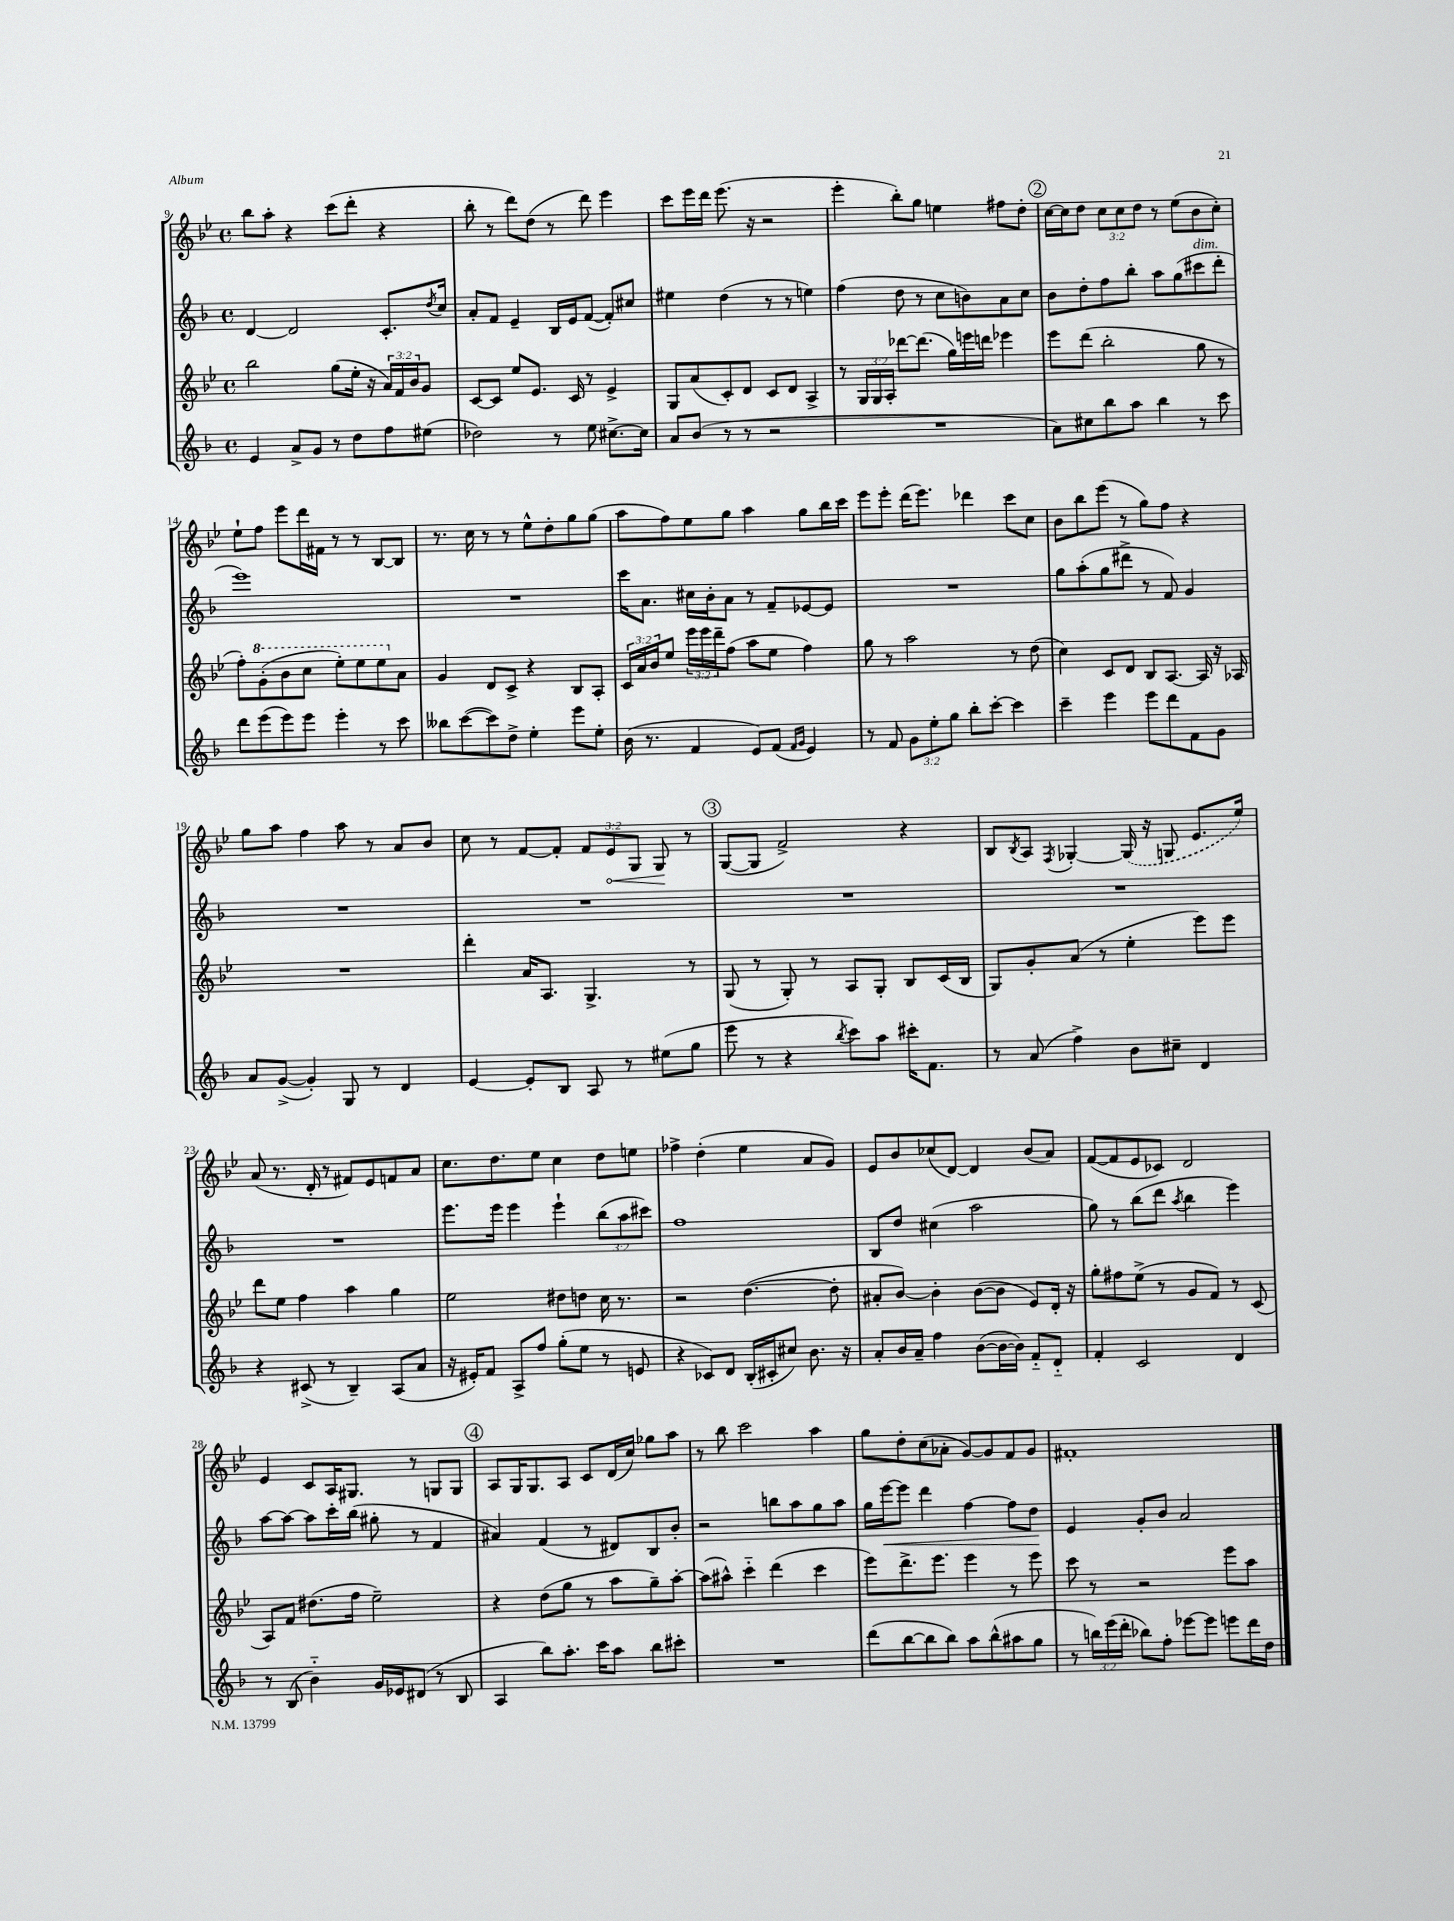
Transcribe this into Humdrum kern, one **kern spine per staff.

**kern	**kern	**kern	**kern
*staff4	*staff3	*staff2	*staff1
*clefG2	*clefG2	*clefG2	*clefG2
*k[b-]	*k[b-e-]	*k[b-]	*k[b-e-]
*M4/4	*M4/4	*M4/4	*M4/4
*met(c)	*met(c)	*met(c)	*met(c)
4e	2bb-	[4d	8bb-
.	.	.	8aa'
8a^	.	2d]	4r
8g	.	.	.
8r	(8gg	.	(8ccc
8dd	16ee-'	.	8ddd'
.	16r	.	.
8ff	24a)	8.c'	4r
.	24f	.	.
.	24b-	.	.
(8ee#	8g	.	.
.	.	8qdd	.
.	.	16cc	.
=	=	=	=
2dd-)	[8c	8a'	8bb-'
.	8c]	8f	8r
.	8ee-	4e~	8ddd)
.	8.e-	.	(8dd
8r	.	16B-	8r
.	16c	16e	.
8ee	8r	([8f	8ddd)
[8.cc#^	4e-^	8f'])	4eee-
.	.	8cc#	.
16cc#]	.	.	.
=	=	=	=
8a	8G	4ee#	8ccc
(8b-	(8a	.	16eee-
.	.	.	16ddd
8r	8c')	(4dd	(8.eee-
8r	8d	.	.
.	.	.	16r
2r	8c	8r	2r
.	8d	8r	.
.	4A^	4ee)	.
=	=	=	=
1r	8r	(4ff	4eee-'
.	24G	.	.
.	24G	.	.
.	24A'	.	.
.	[8ddd-	8dd	8bb-')
.	(8.ddd-]	8r	8gg
.	.	8cc	4ee
.	16gg)	.	.
.	16eee	8b)	.
.	16ddd	.	.
.	4eee-	8a	8ff#
.	.	8cc	8dd'
=	=	=	=
8a)	8eee-	8b-	[16cc
.	.	.	16cc]
8cc#	(8ddd	8dd'	8dd
8bb-	2bb-'	8ff	12cc
.	.	.	12cc
8aa	.	8bb-'	.
.	.	.	12dd
4bb-	.	8aa	8r
.	.	(8gg	(8ee-
8r	8gg	8ccc#	8b-
8ccc	8r	8ddd'	8cc')
=	=	=	=
8ddd	8ff')	1eee)	8ee-`
(8eee	(8gg'	.	8ff
8eee)	8bb-	.	8eee-
8eee	8ccc	.	16ddd
.	.	.	16f#
4eee'	8eee-')	.	8r
.	8eee-	.	8r
8r	8eee-	.	[8B-
8ccc	8a	.	8B-]
=	=	=	=
8bb--	4g	1r	8.r
([8ccc	.	.	.
.	.	.	16cc
8ccc])	8d	.	8r
8dd^	8c^	.	8r
4ee'	4r	.	8ee-^^
.	.	.	8dd'
8eee	8B-	.	8gg
8ee'	8A'	.	(8gg
=	=	=	=
(16b-	24c	16ccc	8aa
.	24a	.	.
8.r	.	8.a	.
.	24b-	.	.
.	8ee-	.	8ff)
4f	24eee-	16cc#	8ee-
.	24eee-	.	.
.	.	16b-'	.
.	24ddd~	.	.
.	(8ff	8a	8gg
8e)	8aa	8r	4aa
(8f	8ee-	8f~	.
16qqf	.	.	.
16qqg	.	.	.
4e)	4ff)	[8e-	8gg
.	.	8e-]	16bb-
.	.	.	16ccc
=	=	=	=
8r	8gg	1r	8eee-
8f	8r	.	8eee-'
12g	2aa	.	(16ddd
.	.	.	8.eee-)
12ee'	.	.	.
12gg	.	.	.
8bb-'	.	.	4ddd-
[8ccc'	.	.	.
4ccc]	8r	.	8ccc
.	(8dd	.	8cc
=	=	=	=
4ccc~	4cc)	8gg	8b-
.	.	(8aa'	8bb-
4eee	8c	8gg	(8eee-
.	8d	8ddd#^	8r
8eee	8B-	8r	8gg)
8ddd	[8.A	8f)	8ff
8f	.	4g	4r
.	16A]	.	.
8g	16r	.	.
.	16A-	.	.
=	=	=	=
8a	1r	1r	8gg
([8g^	.	.	8aa
4g'])	.	.	4ff
8G	.	.	8aa
8r	.	.	8r
4d	.	.	8a
.	.	.	8b-
=	=	=	=
[4e	4ddd'	1r	8cc
.	.	.	8r
8e']	16a	.	[8f
.	8.A	.	.
8B-	.	.	8f']
8A	4.G^	.	12f
.	.	.	12e-
8r	.	.	.
.	.	.	12G
(8ee#	.	.	8G
8gg	8r	.	8r
=	=	=	=
8eee	(8G	1r	([8G
8r	8r	.	8G]
4r	8G')	.	2f^)
.	8r	.	.
8qbb-	.	.	.
8ccc)	8A	.	.
8aa	8G'	.	.
16ccc#'	8B-	.	4r
8.f	.	.	.
.	(16c	.	.
.	16B-	.	.
=	=	=	=
8r	8G)	1r	8B-
.	.	.	8qB-
(8a	8g'	.	8A
.	.	.	8qF
4ff^)	(8a	.	[4G-'
.	8r	.	.
8b-	4ee-'	.	(16G-]
.	.	.	16r
8cc#~	.	.	8G
4d	8eee-)	.	8.e-
.	8eee-	.	.
.	.	.	16ee-)
=	=	=	=
4r	8ddd	1r	(8a
.	8ee-	.	8.r
(8c#^	4ff	.	.
.	.	.	16d'
8r	.	.	8r
4B-~)	4aa	.	8f#)
.	.	.	8e-
(8A	4gg	.	8f
8a	.	.	8a
=	=	=	=
16r	2ee-	8.eee	8.cc
16e#')	.	.	.
8f	.	.	.
.	.	16eee	8.dd
8A^	.	4eee	.
8ff	.	.	8ee-
(8gg'	8dd#	4eee`	4cc
8ee	8dd	.	.
8r	16cc	(12bb-	8dd
.	8.r	.	.
.	.	12aa	.
8e	.	.	8ee
.	.	12ccc#)	.
=	=	=	=
4r	2r	1ff	4ff-^
8c-)	.	.	(4dd'
8d	.	.	.
(16B-'	([4.dd	.	4ee-
16c#'	.	.	.
8cc#)	.	.	.
8.b-	.	.	8a
.	8dd']	.	8g)
16r	.	.	.
=	=	=	=
8a'	8a#'	8B-	8e-
16b-	[8b-)	8dd	8b-
16a~	.	.	.
4ff	4b-']	(4cc#	(8cc-
.	.	.	[8d)
([8b-	([8b-	2aa	4d]
16b-_	8b-]	.	.
16b-])	.	.	.
8f'~	8e-)	.	(8b-
8d'~	16d'	.	8a)
.	16r	.	.
=	=	=	=
4f'	8gg'	8gg)	([8f
.	8ff#	8r	8f]
2c	(8ee-^	(8bb-	8e-
.	8r	8ddd	8c-)
.	.	8qaa	.
.	8g	4bb-	2d
.	8f)	.	.
4d	8r	4eee)	.
.	(8c	.	.
=	=	=	=
8r	8A)	[8aa	4e-
(8B-	8f	8aa_	.
4b-'~)	(8.dd#	8aa]	8c
.	.	16ccc'	16A
.	16ff	(16bb-	8.G#
16g	2ee-~)	8gg#'	.
16e-	.	.	.
(8d#	.	8r	8r
8r	.	4f	8G
8B-	.	.	8G
=	=	=	=
4A	4r	4a#)	8A
.	.	.	16G
.	.	.	8.G
8bb-)	(8dd	(4f	.
8.aa'	8gg	.	8A
.	8r	8r	8c
16ccc	.	.	.
8aa	8aa	8d#)	(16d
.	.	.	16cc)
8bb-	8gg~)	8B-	8gg-
8ccc#'	[8aa'	8b-'	8aa
=	=	=	=
1r	(8aa]	2r	8r
.	8aa#^^)	.	8bb-
.	4ccc'~	.	2ccc
.	(4ddd	8bb	.
.	.	8aa	.
.	4ccc	8gg	4aa
.	.	8aa	.
=	=	=	=
(8ddd	8eee-)	16gg	8gg
.	.	[16eee	.
[8bb-	8.ddd^	8eee]	8dd'
8bb-]	.	4ddd	(8cc
.	8.eee-	.	.
8bb-)	.	.	8a-'
8aa	4eee-	[4ff	[8g)
(8bb-^^	.	.	8g]
8aa#	8r	8ff]	8f
8gg	8eee-	8dd	8g
=	=	=	=
8r	8ccc	4e	1f#'
24bb)	8r	.	.
(24eee	.	.	.
24ddd'	.	.	.
8bb-)	2r	8g'	.
8ff'	.	8b-	.
[8eee-	.	2a	.
8eee-]	.	.	.
8eee	8eee-	.	.
16ddd	8aa	.	.
16dd	.	.	.
==	==	==	==
*-	*-	*-	*-
